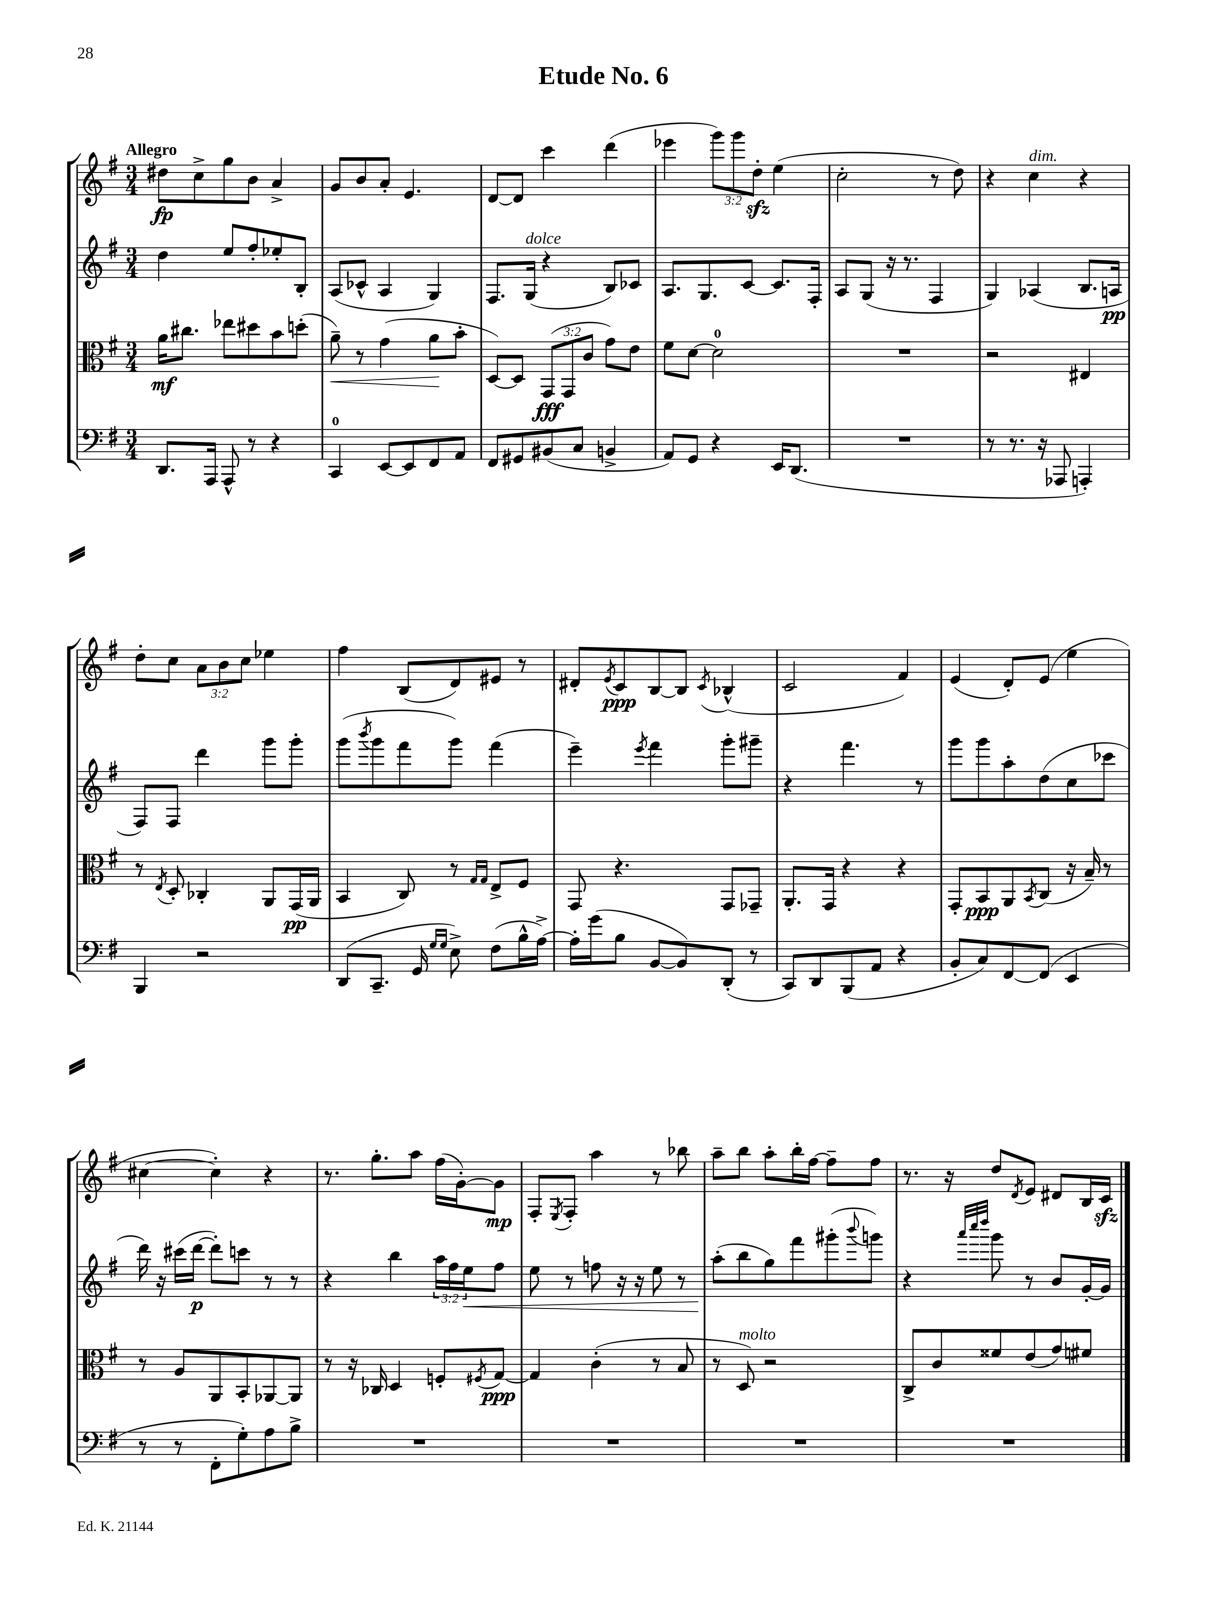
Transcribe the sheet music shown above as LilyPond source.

\header { title = "Etude No. 6" }
<<
\new StaffGroup <<
\new Staff = "s0" {
    \clef treble \key g \major \numericTimeSignature \time 3/4 \override Staff.TupletNumber.text = #tuplet-number::calc-fraction-text \tempo "Allegro"
    dis''8\fp c''8-> g''8 b'8 a'4-> |
    g'8 b'8 a'8-. e'4. |
    d'8~ d'8 c'''4 d'''4( |
    ees'''4 \tuplet 3/2 { g'''8) g'''8 d''8-.\sfz } e''4( |
    c''2-. r8 d''8) |
    r4 c''4^\markup { \italic "dim." } r4 |
    d''8-. c''8 \tuplet 3/2 { a'8 b'8 c''8 } ees''4 |
    fis''4 b8( d'8) eis'8 r8 |
    dis'8-. \acciaccatura { e'8 } c'8\ppp b8~ b8 \acciaccatura { c'8 } bes4-^( |
    c'2 fis'4) |
    e'4( d'8-.) e'8( e''4 |
    cis''4~ cis''4-.) r4 |
    r8. g''8.-. a''8 fis''16( g'16~-.) g'8\mp |
    fis8-. \acciaccatura { e8 } fis8-. a''4 r8 bes''8 |
    a''8-- b''8 a''8-. b''16-. fis''16~ fis''8-- fis''8 |
    r8. r16 d''8 \acciaccatura { d'8 } e'8 dis'8 b16 c'16\sfz \bar "|." |
}
\new Staff = "s1" {
    \clef treble \key g \major \numericTimeSignature \time 3/4 \override Staff.TupletNumber.text = #tuplet-number::calc-fraction-text
    d''4 e''8 fis''8-. ees''8-. b8-. |
    a8( ces'8-^ a4 g4) |
    fis8. g16^\markup { \italic "dolce" }( r4 b8) ces'8 |
    a8. g8. c'8~ c'8. fis16-. |
    a8 g8( r16 r8. fis4 |
    g4) aes4( b8. a16\pp |
    fis8) fis8 d'''4 g'''8 g'''8-. |
    g'''8( \acciaccatura { b'''8 } g'''8 fis'''8 g'''8) fis'''4( |
    e'''4--) \acciaccatura { e'''8 } fis'''4 g'''8-. gis'''8-- |
    r4 fis'''4. r8 |
    g'''8 g'''8 a''8-. d''8( c''8 ces'''8 |
    d'''16) r16 cis'''16( d'''16~\p d'''8-.) c'''8 r8 r8 |
    r4 b''4 \tuplet 3/2 { a''16 fis''16 e''16\< } fis''8 |
    e''8 r8 f''8 r16 r16 e''8 r8 |
    a''8-.\!( b''8 g''8) fis'''8 gis'''8-.( \appoggiatura { b'''8 } g'''8) |
    r4 \grace { a'''32 c''''32 d''''32 } g'''8 r8 b'8 g'16~-. g'16 \bar "|." |
}
\new Staff = "s2" {
    \clef alto \key g \major \numericTimeSignature \time 3/4 \override Staff.TupletNumber.text = #tuplet-number::calc-fraction-text
    a'16\mf cis''8. ees''8 dis''8 b'8 d''8-.( |
    a'8--\<) r8 g'4( a'8\! b'8-. |
    d8~) d8 \tuplet 3/2 { g,8\fff( g,8 c'8 } g'8) e'8 |
    fis'8 d'8~ d'2-0 |
    R2. |
    r2 eis4 |
    r8 \acciaccatura { e8 } d8-. ces4-. a,8 g,16\pp( a,16 |
    b,4 c8) r8 \grace { g16 g16 } e8-> fis8 |
    g,8 r4. g,8 ges,8-- |
    a,8.-. g,16 r4 r4 |
    g,8-. b,8\ppp a,8 \acciaccatura { b,8 } c8( r16 b16--) r8 |
    r8 a8 a,8 b,8-. aes,8~ aes,8 |
    r8 r16 ces16 d4 f8-. \acciaccatura { fis8 } g8~\ppp |
    g4 c'4-.( r8 b8 |
    r8 d8^\markup { \italic "molto" }) r2 |
    c8-> c'8 fisis'8 e'8( g'8) fis'8 \bar "|." |
}
\new Staff = "s3" {
    \clef bass \key g \major \numericTimeSignature \time 3/4
    d,8. a,,16 a,,8-^ r8 r4 |
    c,4-0 e,8~ e,8 fis,8 a,8 |
    fis,8 gis,8 bis,8( c8 b,4-> |
    a,8) g,8 r4 e,16 d,8.( |
    R2. |
    r8 r8. r16 aes,,8 a,,4-.) |
    b,,4 r2 |
    d,8( c,8.-- g,16 \grace { g16 g16 } e8->) fis8( b16-^ a16~->) |
    a16-. g'16( b8 b,8~ b,8) d,8-.( r8 |
    c,8) d,8 b,,8( a,8 r4 |
    b,8-. c8) fis,8~ fis,8( e,4 |
    r8 r8 fis,8-. g8-.) a8 b8-> |
    R2. |
    R2. |
    R2. |
    R2. \bar "|." |
}
>>
>>
\layout { \context { \Score \remove "Bar_number_engraver" } }
